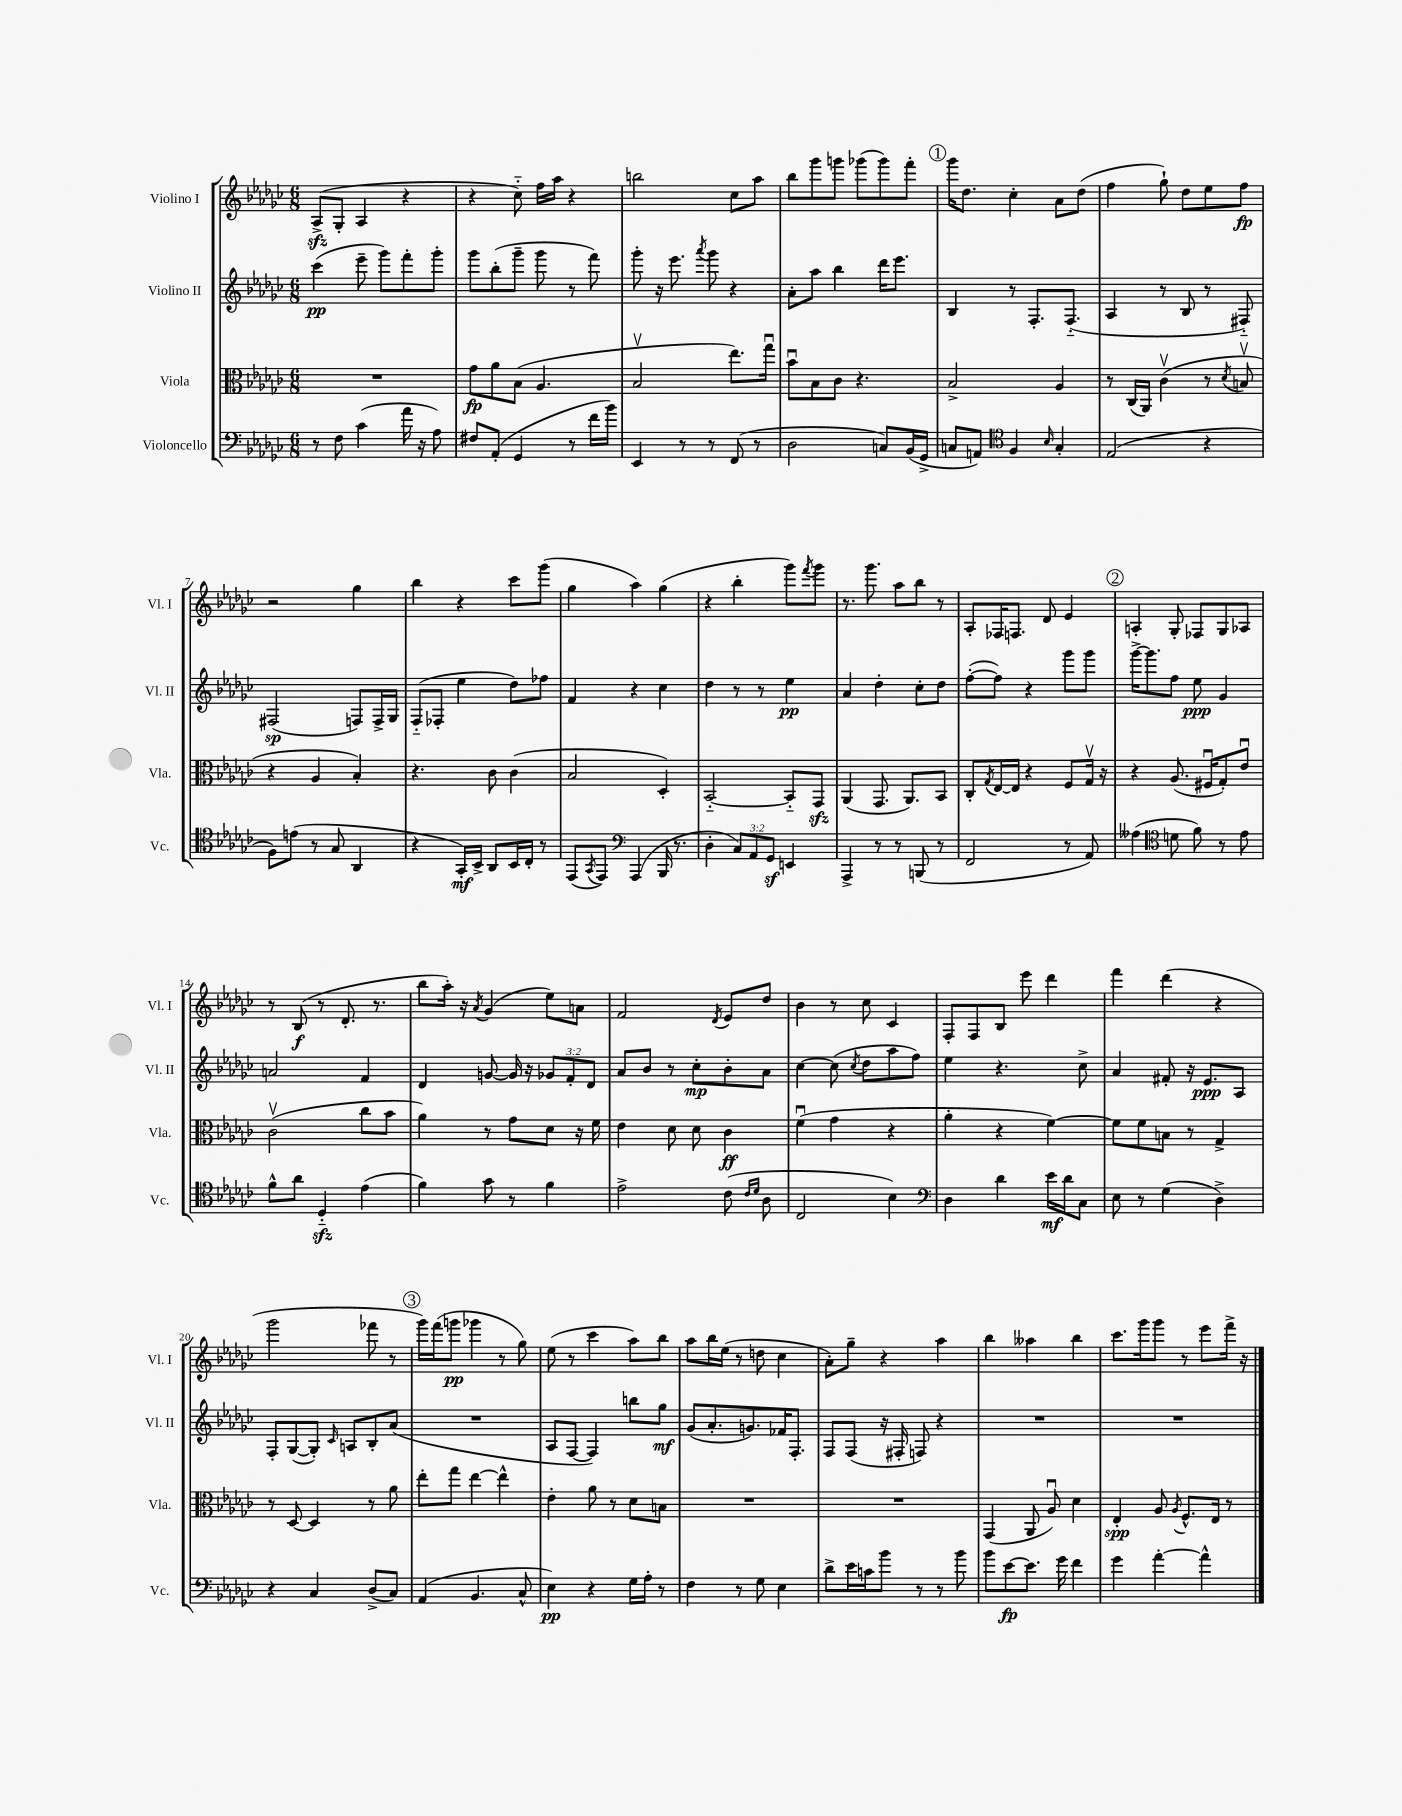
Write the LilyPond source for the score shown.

<<
\new StaffGroup <<
\new Staff = "s0" \with { instrumentName = "Violino I" shortInstrumentName = "Vl. I" } {
    \clef treble \key ges \major \numericTimeSignature \time 6/8
    aes8->\sfz( ges8-. aes4 r4 |
    r4 ces''8-_) f''16 aes''16 r4 |
    b''2 ces''8 aes''8 |
    bes''8 ges'''8 g'''8 ges'''8( ges'''8) f'''8-. |
    \mark \markup { \circle "1" } ges'''16 des''8. ces''4-. aes'8 des''8( |
    f''4 ges''8-!) des''8 ees''8 f''8\fp |
    r2 ges''4 |
    bes''4 r4 ces'''8 ges'''8( |
    ges''4 aes''4) ges''4( |
    r4 bes''4-. ges'''8) \acciaccatura { f'''8 } ges'''8 |
    r8. ges'''8. aes''8 bes''8 r8 |
    aes8-. fes16 f8. des'8 ees'4 |
    \mark \markup { \circle "2" } a4-. ges8-. fes8 ges8 aes8 |
    r8 bes8\f( r8 des'8.-. r8. |
    bes''8 aes''16-.) r16 \acciaccatura { aes'8 } ges'4( ees''8) a'8 |
    f'2 \acciaccatura { des'8 } ees'8 des''8 |
    bes'4 r8 ces''8 ces'4 |
    f8-. f8 bes8 ees'''8 des'''4 |
    f'''4 des'''4( r4 |
    ges'''2 fes'''8 r8 |
    \mark \markup { \circle "3" } ges'''16) f'''16( g'''8\pp ges'''4 r8 ges''8) |
    ees''8( r8 ces'''4 aes''8) bes''8 |
    aes''8 bes''16 ees''16( r8 d''8 ces''4 |
    aes'8-.) ges''8-- r4 aes''4 |
    bes''4 aeses''4 bes''4 |
    ces'''8. ges'''16 ges'''8 r8 ees'''8 f'''16-> r16 \bar "|." |
}
\new Staff = "s1" \with { instrumentName = "Violino II" shortInstrumentName = "Vl. II" } {
    \clef treble \key ges \major \numericTimeSignature \time 6/8 \override Staff.TupletNumber.text = #tuplet-number::calc-fraction-text
    ces'''4\pp( ees'''8-- ges'''8) f'''8-. ges'''8-. |
    ges'''8 bes''8-.( ges'''8-- ges'''8 r8 f'''8) |
    ges'''8-. r16 ees'''8. \acciaccatura { aes'''8 } ges'''8 r4 |
    aes'8-. aes''8 bes''4 des'''16 ees'''8. |
    \mark \markup { \circle "1" } bes4 r8 f8.-. f8.-_( |
    aes4 r8 bes8 r8 fis8-_) |
    fis2\sp( f8) f16-> ges16 |
    f8-_( fes8-. ees''4 des''8) fes''8 |
    f'4 r4 ces''4 |
    des''4 r8 r8 ees''4\pp |
    aes'4 des''4-. ces''8-. des''8 |
    f''8~-.( f''8) r4 ges'''8 ges'''8 |
    \mark \markup { \circle "2" } ges'''16~-> ges'''8. f''8 ees''8\ppp ges'4 |
    a'2 f'4 |
    des'4 g'8~ g'16 r16 \tuplet 3/2 { ges'8 f'8-. des'8 } |
    aes'8 bes'8 r8 ces''8-.\mp bes'8-. aes'8 |
    ces''4~ ces''8( \acciaccatura { ces''8 } des''8 aes''8 f''8) |
    ees''4 r4. ces''8-> |
    aes'4 fis'8-. r16 ees'8.\ppp aes8 |
    f8-. ges8~( ges8-.) \grace { ces'16 } a8 bes8-. aes'8( |
    \mark \markup { \circle "3" } R2. |
    aes8 f8~ f4) b''8 ges''8\mf |
    ges'8( aes'8.-. g'8.) fes'16 f8.-. |
    f8 f8( r16 fis16-. f8) r4 |
    R2. |
    R2. \bar "|." |
}
\new Staff = "s2" \with { instrumentName = "Viola" shortInstrumentName = "Vla." } {
    \clef alto \key ges \major \numericTimeSignature \time 6/8
    R2. |
    ges'8\fp aes'8 bes8( aes4. |
    bes2\upbow ees''8.) ges''16\downbow |
    bes'8\downbow bes8 ces'8 r4. |
    \mark \markup { \circle "1" } bes2-> aes4 |
    r8 ces16( aes,16) ces'4\upbow( r8 \acciaccatura { des'8 } b8\upbow |
    r4 aes4 bes4-.) |
    r4. ces'8 ces'4( |
    bes2 des4-.) |
    bes,2~-_ bes,8-_ ges,8\sfz |
    aes,4( ges,8. aes,8.) bes,8 |
    ces8-. \acciaccatura { ges8 } ees16~ ees16 r4 f8 ges16\upbow r16 |
    \mark \markup { \circle "2" } r4 aes8.( fis16\downbow ges8-.) ees'8\downbow |
    ces'2\upbow( ces''8 bes'8 |
    aes'4) r8 ges'8 des'8 r16 f'16 |
    ees'4 des'8 des'8 ces'4\ff |
    f'4\downbow( ges'4 r4 |
    aes'4-. r4 f'4~) |
    f'8 f'8 b8 r8 ges4-> |
    r8 des8~ des4 r8 aes'8 |
    \mark \markup { \circle "3" } ees''8-. ges''8 ees''4~ ees''4-^ |
    ees'4-. aes'8 r8 des'8 b8 |
    R2. |
    R2. |
    ges,4( aes,8 aes8\downbow) des'4 |
    ees4-.\spp aes8 \acciaccatura { aes8 } f8.-^ ees16 r8 \bar "|." |
}
\new Staff = "s3" \with { instrumentName = "Violoncello" shortInstrumentName = "Vc." } {
    \clef bass \key ges \major \numericTimeSignature \time 6/8 \override Staff.TupletNumber.text = #tuplet-number::calc-fraction-text
    r8 f8 ces'4( aes'16 r16 aes8) |
    fis8 aes,8-.( ges,4 r8 f'16 bes'16) |
    ees,4 r8 r8 f,8( r8 |
    des2 c8) bes,16( ges,16-> |
    \mark \markup { \circle "1" } c8 a,8) \clef tenor f4 \grace { bes16 } ges4-. |
    ees2( r4 |
    f8) e'8( r8 ges8 aes,4 |
    r4 ges,16-.\mf) bes,16-> aes,8 bes,16 ces16-. r8 |
    ees,8( \acciaccatura { ges,8 } ees,8) \clef bass aes,,4( bes,,16 r8. |
    des4-. \tuplet 3/2 { ces8) aes,8 ges,8\sf } e,4 |
    aes,,4-> r8 r8 b,,8( r8 |
    f,2 r8 aes,8) |
    \mark \markup { \circle "2" } aeses4( \clef tenor d'8 f'8) r8 ees'8 |
    f'8-^ aes'8 des4-_\sfz ees'4( |
    f'4) ges'8 r8 f'4 |
    ees'2-> ces'8( \grace { ces'16 des'16 } aes8 |
    ces2 bes4) |
    \clef bass des4 des'4 ees'16\mf des'16 ces8 |
    ees8 r8 ges4( des4->) |
    r4 ces4 des8->( ces8) |
    \mark \markup { \circle "3" } aes,4( bes,4. ces8-^ |
    ees4\pp) r4 ges16 aes16-. r8 |
    f4 r8 ges8 ees4 |
    des'8-> ees'16 c'16 bes'8 r8 r8 bes'8 |
    bes'8 ees'8~\fp ees'8. ges'16 f'4 |
    ges'4 aes'4~-. aes'4-^ \bar "|." |
}
>>
>>
